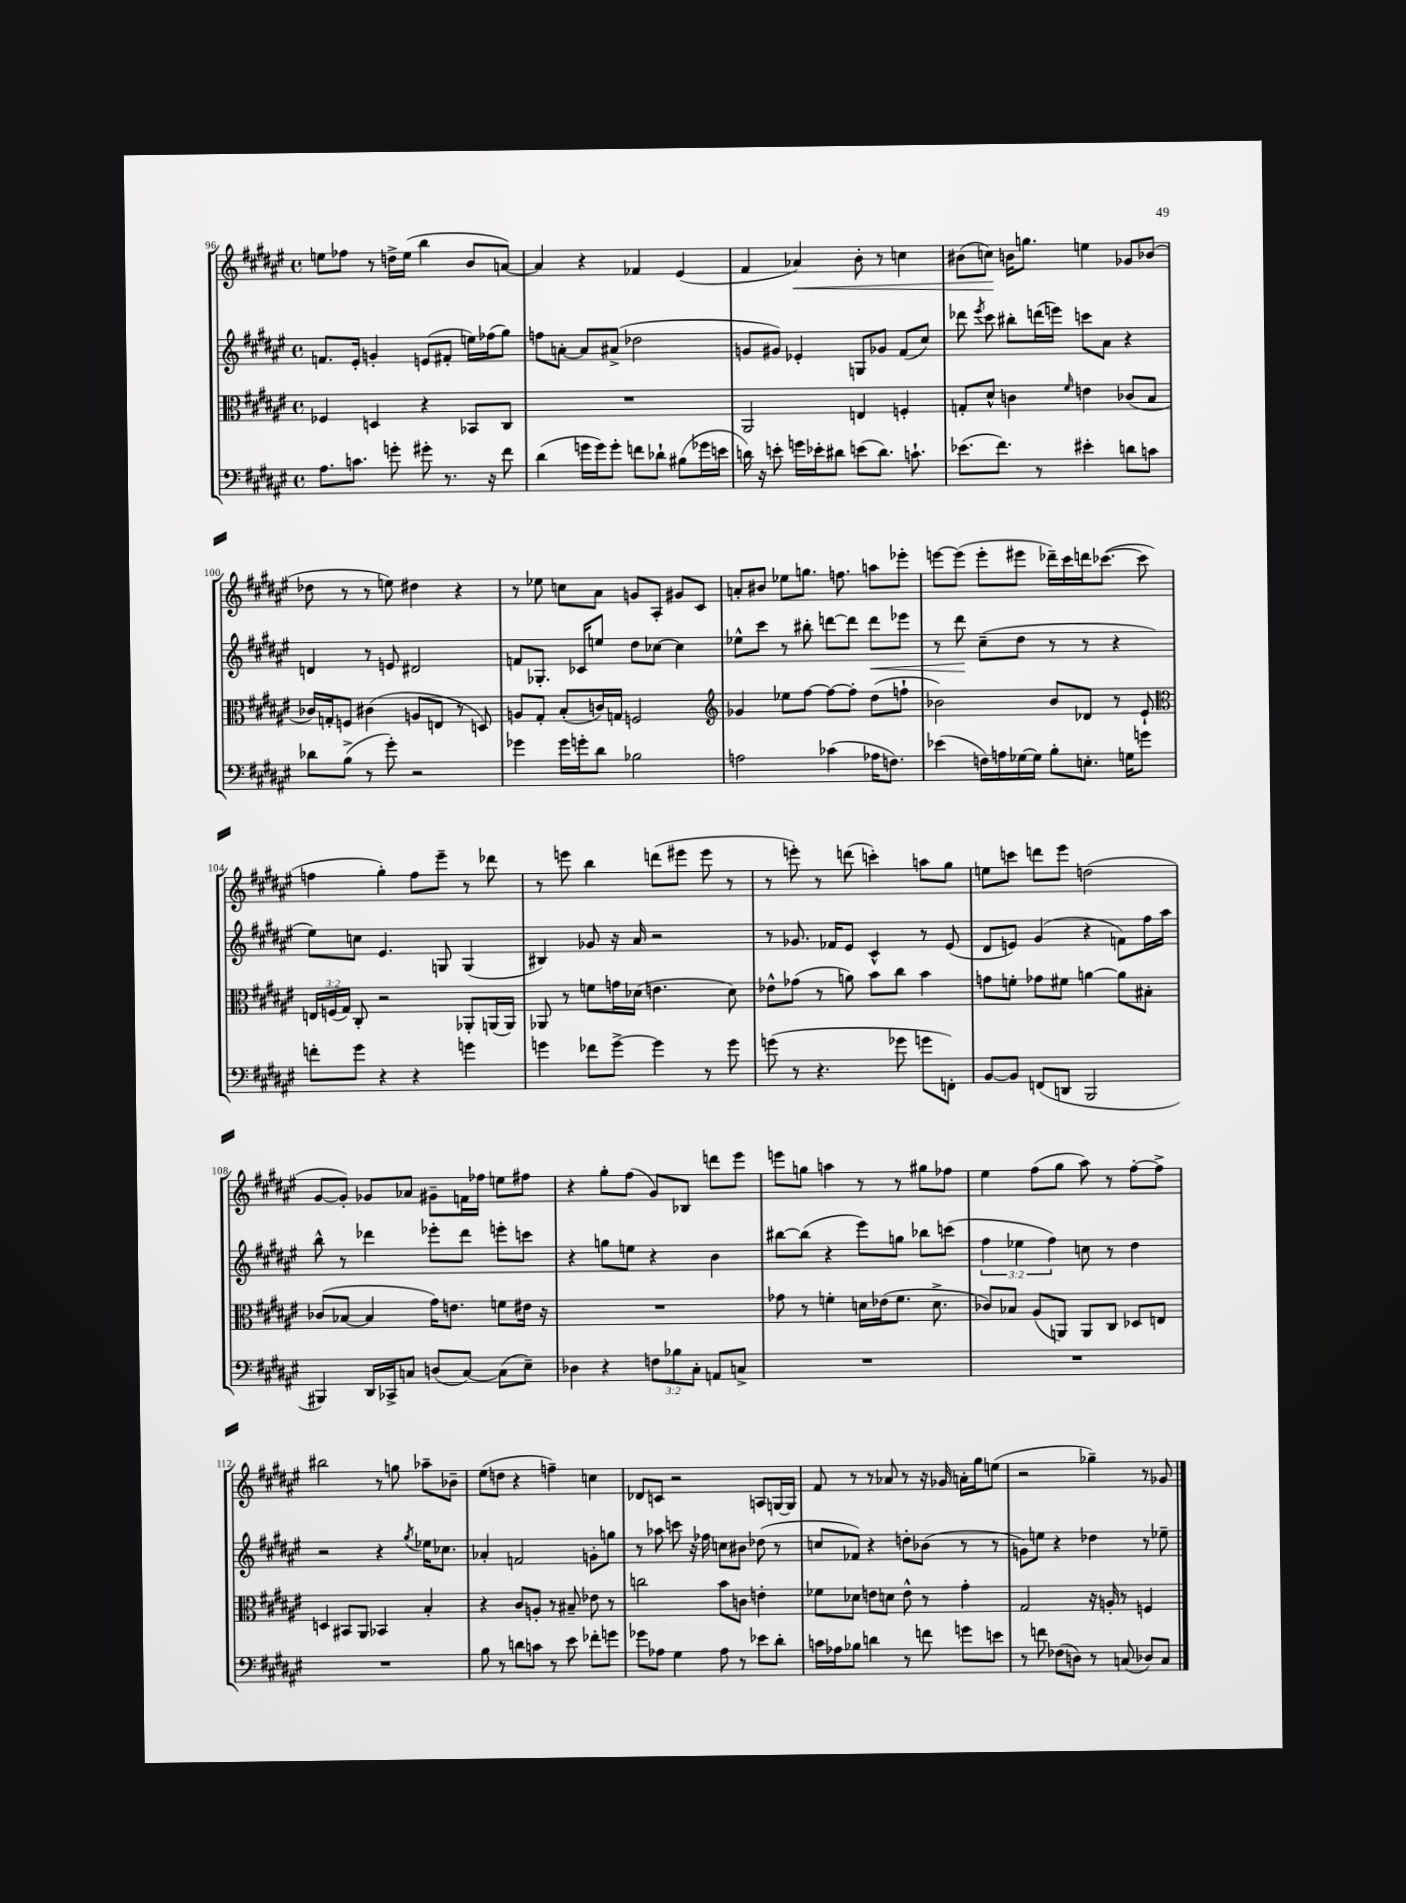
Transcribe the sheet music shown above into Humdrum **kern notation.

**kern	**kern	**kern	**kern
*staff4	*staff3	*staff2	*staff1
*clefF4	*clefC3	*clefG2	*clefG2
*k[f#c#g#d#a#e#]	*k[f#c#g#d#a#e#]	*k[f#c#g#d#a#e#]	*k[f#c#g#d#a#e#]
*M4/4	*M4/4	*M4/4	*M4/4
*met(c)	*met(c)	*met(c)	*met(c)
8.A#	4F-	8.f	8ee
.	.	.	8ff-
8.c	.	16e#'	.
.	4D	4g'	8r
8g'	.	.	16dd^
.	.	.	(16ee
8g#'	4r	(8e	4bb
8.r	.	8f#'	.
.	8BB-	16ee)	8b
16r	.	(16ff-	.
8f#	8C#	8gg#)	[8a)
=	=	=	=
(4d#	1r	8ff	4a]
.	.	[8a'	.
16g	.	8a]	4r
16g)	.	.	.
8g'	.	(8a#^	.
8f	.	2dd-	4f-
8d-`	.	.	.
(8B#	.	.	(4e#
16g-	.	.	.
16e	.	.	.
=	=	=	=
16d)	2AA#	8g	4f#
16r	.	.	.
8e'	.	8g#)	.
16g	.	4e-'	4a-)
16e-'	.	.	.
8d#	.	.	.
(8e	4E	8G	8b'
8.d#)	.	8g-	8r
.	4F'	(8f#	4cc
8.c`	.	.	.
.	.	8cc#)	.
=	=	=	=
(8.e-	8G'	8ddd-	(8b#
.	.	8qeee#	.
.	8d#^^	8ccc#	8cc)
8.f#)	.	.	.
.	4c	8bb#'	16b
.	.	.	8.gg
8r	.	(16ddd	.
.	.	16eee)	.
.	16qqf#	.	.
4e#'	4e	8ccc	4ee
.	.	8a#	.
8d	(8c-	4r	8g-
8c	8B	.	(8b-
=	=	=	=
8d-	16c-)	4d	8dd-
.	16G'	.	.
(8B^	8F	.	8r
8r	(4c#	8r	8r
8g#')	.	8e	8ee)
2r	8A	2d#	4dd#
.	8E	.	.
.	8r	.	4r
.	8D)	.	.
=	=	=	=
4g-	8A	8f	8r
.	8G#'	8.G-'	8ee-
16g-	(8B'	.	8cc
16g'	.	16c-	.
8d#	16c)	8ee	8a#
.	16G	.	.
2B-	2F	8dd#	8g
.	.	[8cc-	8A#'
.	.	4cc-]	8g#
.	.	.	8c#
=	=	=	=
*	*clefG2	*	*
2A	4g-	8ee-^^	8a'
.	.	8ccc#	8b#
.	8ee-	8r	8ee-
.	[8ff#	8bb#'	8.gg
(4c-	8ff#_	[8ddd	.
.	.	.	8.ff
.	8ff#']	8ddd]	.
16A-	(8dd#	8ddd	8aa
8.F)	.	.	.
.	8ff`	8eee-	8eee-'
=	=	=	=
(4e-	2b-)	8r	[8eee
.	.	8ddd#	(8eee]
16F)	.	(8cc#~	8eee'
16A	.	.	.
[16G-	.	8dd#	8eee#
16G-]	.	.	.
8B'	8b-	8r	16ddd-~)
.	.	.	16ccc#
8.E'	8d-	8r	16ddd
.	.	.	([8.ccc-
.	8r	4r	.
16G	.	.	.
8g	8e#`	.	8ccc-]
=	=	=	=
*	*clefC3	*	*
8f'	24E	8ee#)	4ff
.	(24F	.	.
.	24G#)	.	.
8g#	8C#'	8cc	.
4r	2r	4.e#	4gg#')
4r	.	.	8ff
.	.	8G	8eee#~
4g	8AA-'	(4G	8r
.	(16AA	.	8ddd-
.	16AA)	.	.
=	=	=	=
4g	8AA-	4B#)	8r
.	8r	.	8eee
8f-	8f	8g-	4bb
[8g^	16g	16r	.
.	(16d-	16a#	.
4g]	4.e	2r	(8ddd
.	.	.	8eee#
8r	.	.	8eee#
8g	8d-)	.	8r
=	=	=	=
(8g	8e-^^	8r	8r
8r	(8g-	8.g-	8eee')
4.r	8r	.	8r
.	.	16f-	.
.	8a)	8e#	(8ddd
.	8b	4c#^^	4ccc')
8g-	8cc#	.	.
8g	4b	8r	8aa
8FF')	.	(8e#	8gg#
=	=	=	=
[8BB	8g	8d#	8ee
8BB]	8f'	8e)	8ccc
(8FF	8g-	(4g#	8ddd
8DD	8f#	.	8eee#
2BBB	[4a	4r	(2dd
.	8a]	8f)	.
.	8B#'	16ff#	.
.	.	16aa#	.
=	=	=	=
4BBB#)	(8c-	8bb^^	[8g#
.	[8B-	8r	8g#'])
16DD#	4B-]	4ddd-	8g-
16CC-^	.	.	.
8C	.	.	8a-
(8D	16g#)	8eee-'	8g#~
.	8.e	.	.
[8C)	.	8ddd-	16f
.	.	.	16ff-
(8C]	8f	8eee'	8ee
8E#~)	16e#	8ccc	8ff#
.	16r	.	.
=	=	=	=
4D-	1r	4r	4r
4r	.	8gg	8gg#'
.	.	8ee	(8ff#
12F	.	4r	8g#)
12B-	.	.	.
.	.	.	8B-
12C#'	.	.	.
8AA	.	4b	8ddd
8C^	.	.	8eee#
=	=	=	=
1r	8g-	[8bb#	8eee
.	8r	(8bb#]	8gg
.	4f'	4r	4aa
.	16d	8eee#)	8r
.	(16e-	.	.
.	8.f	8gg	8r
.	.	8bb-	8gg#
.	8.d^	.	.
.	.	(8ccc	8ff-
=	=	=	=
1r	8c-)	6ff#	4ee#
.	8B-	.	.
.	.	6ee-	.
.	(8A#	.	(8ff#
.	.	6ff#)	.
.	8AA)	.	8gg#
.	8AA	8cc	8aa#)
.	8C#	8r	8r
.	8D-	4dd#	[8ff#'
.	8E	.	8ff#^]
=	=	=	=
1r	4D	2r	2bb#
.	8BB#	.	.
.	8AA#	.	.
.	4BB-	4r	8r
.	.	.	8gg
.	.	8qgg#	.
.	4B'	16ee-	8aa-~
.	.	8.cc-	.
.	.	.	8b-~
=	=	=	=
8B	4r	4a-'	(8ee#
8r	.	.	8dd
8d	8c#	2f	4r
8c	8A'	.	.
8r	8r	.	4ff~)
8e#	8B#~	.	.
8f-'	8e-	8g'	4cc
8g	8r	8gg	.
=	=	=	=
8g-	2cc	8r	8d-
8A-	.	8aa-	8c
4G#	.	8ccc	2r
.	.	16r	.
.	.	16ff-	.
8A-	8b	8cc	.
8r	8c	8b#	.
8e-	4e'	(8dd-	8A
8d#'	.	8r	[16G
.	.	.	16G]
=	=	=	=
16c	8f-	8cc	8f#
16A-	.	.	.
8B-	8d-	8f-)	8r
4d	8e	4r	8r
.	8d	.	8a-
8r	8e^^	8dd'	8r
8f	8r	(8b-	16r
.	.	.	16g-
8g	4g#'	8r	16a'
.	.	.	16gg#
8e	.	8r	(8ee
=	=	=	=
8r	2G#	8g)	2r
8f	.	8ee	.
(8F-	.	4r	.
8D)	.	.	.
8r	16r	4dd-	4gg-~)
.	16A'	.	.
(8C	8r	.	.
8D-)	4F	8r	8r
8C	.	8ee-~	8g-
==	==	==	==
*-	*-	*-	*-
